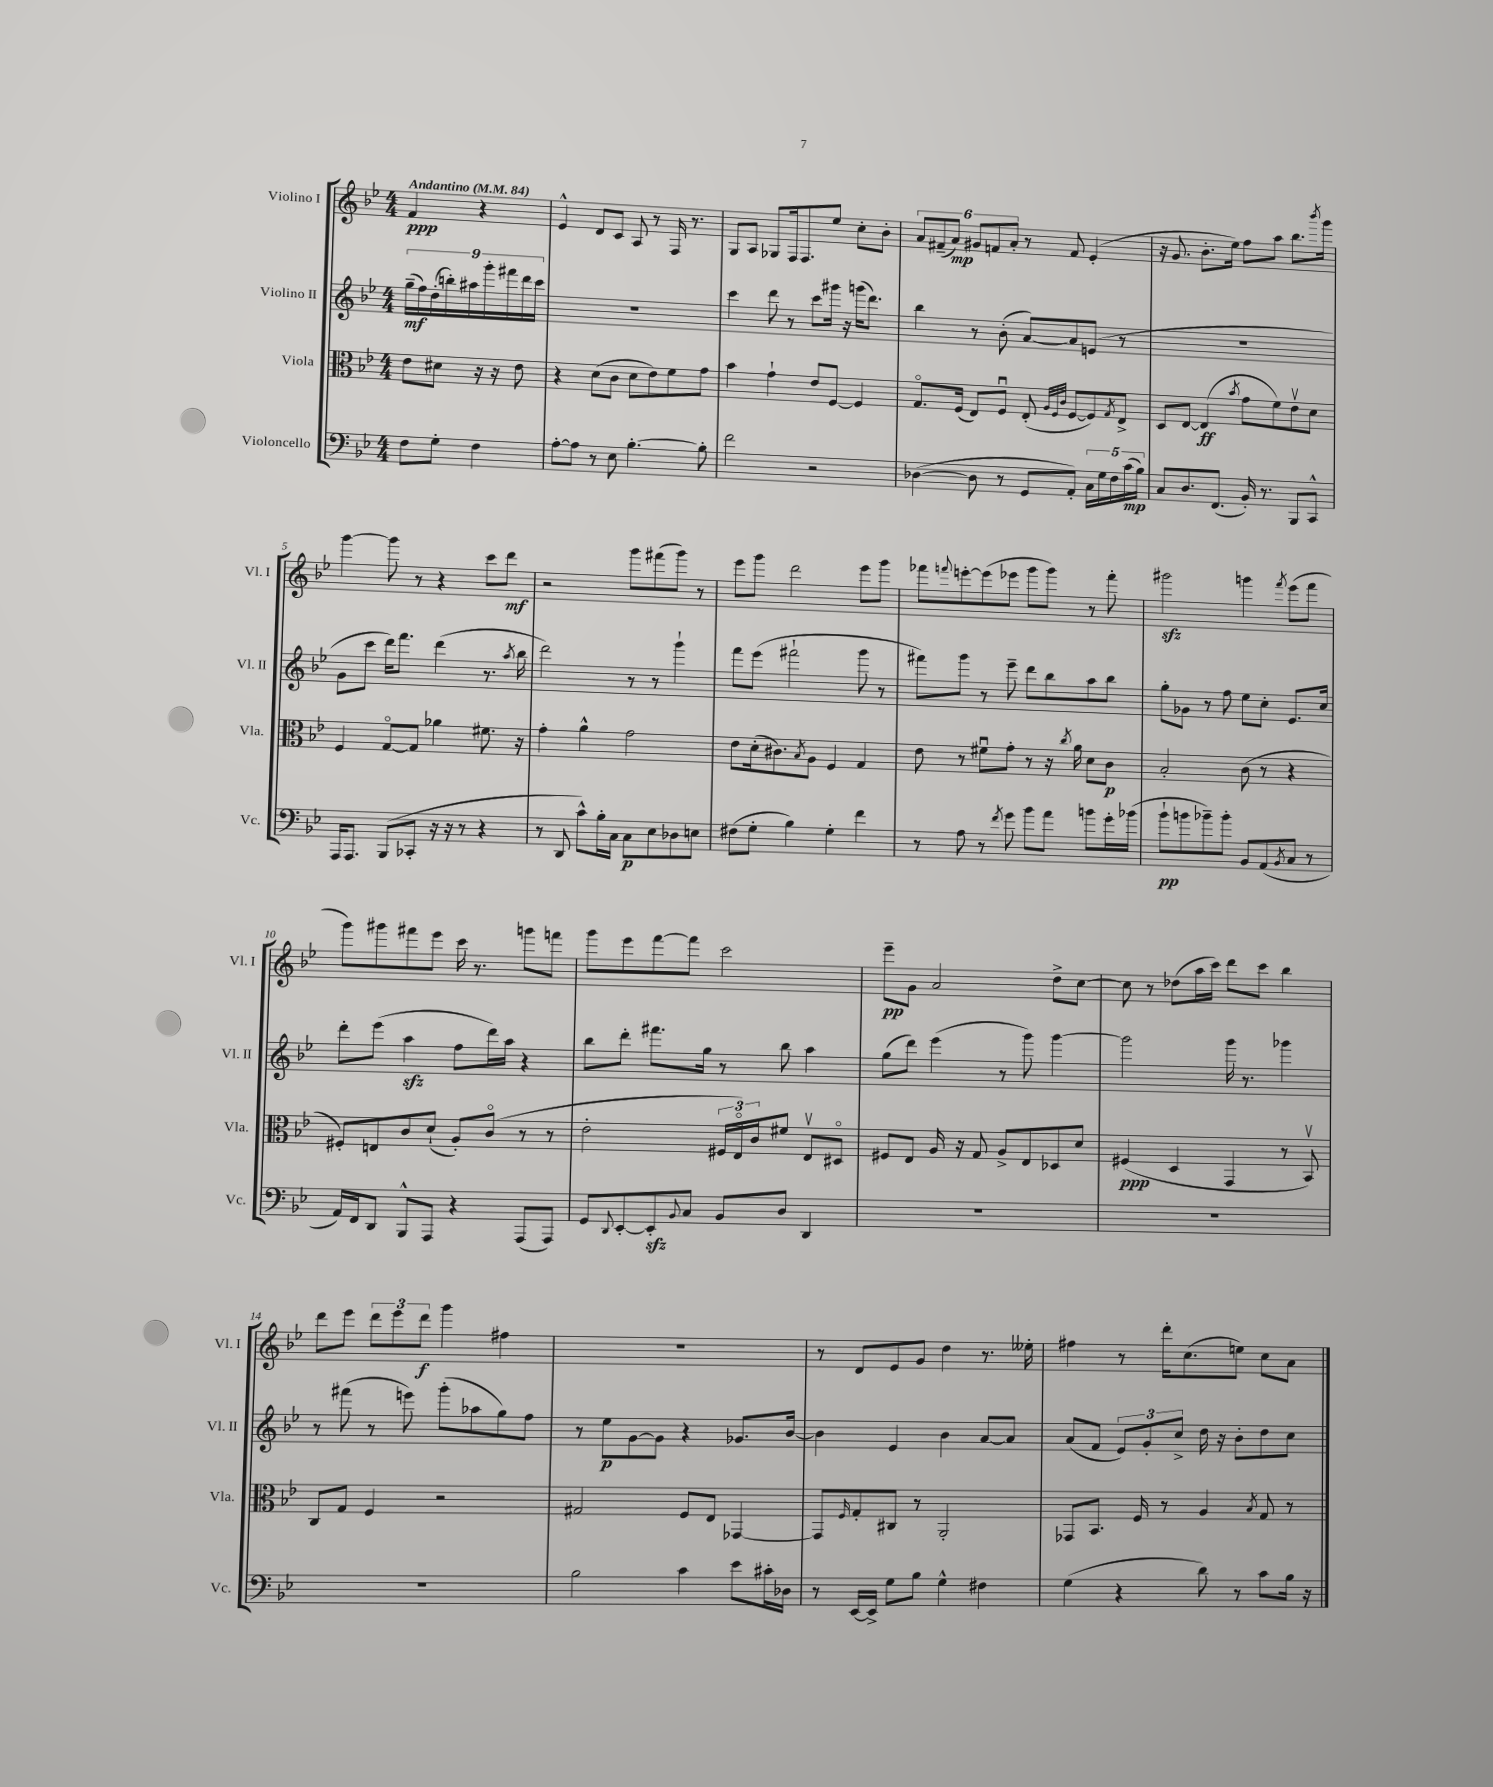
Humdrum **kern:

**kern	**kern	**kern	**kern
*staff4	*staff3	*staff2	*staff1
*clefF4	*clefC3	*clefG2	*clefG2
*k[b-e-]	*k[b-e-]	*k[b-e-]	*k[b-e-]
*M4/4	*M4/4	*M4/4	*M4/4
*MM84	*MM84	*MM84	*MM84
8F	8e-	(18gg~	4f
.	.	18ff)	.
.	.	(18dd'	.
8G'	8d#	.	.
.	.	18bb')	.
.	.	18aa#	.
4F	16r	.	4r
.	.	18ggg'	.
.	16r	.	.
.	.	18fff#	.
.	8e-	.	.
.	.	18ddd	.
.	.	18ccc	.
=	=	=	=
[8A'	4r	1r	4e-^^
8A]	.	.	.
8r	(8d	.	8d
8E-	8c	.	8c
[4.B-'	8d	.	8A
.	8e-)	.	8r
.	8f	.	16F
.	.	.	8.r
8B-']	8g	.	.
=	=	=	=
2f	4b-	4ccc	8G
.	.	.	8A
.	4g`	8ddd	8G-
.	.	8r	16F
.	.	.	8.F
2r	8e-	8ccc	.
.	[8F	16ggg#	8ee-
.	.	16r	.
.	4F]	(16ggg	8cc'
.	.	8.ddd)	.
.	.	.	8b-'
=	=	=	=
([4D-	8.Go	4bb-	12a
.	.	.	(12f#~
.	.	.	12a)
.	(16F	.	.
8D-]	8E-)	8r	12g#
.	.	.	12f
8r	8Fu	(8b-'	.
.	.	.	12a'
8GG	(8E-'	[8a)	8r
.	32qqA	.	.
.	32qqF	.	.
.	32qqc	.	.
8AA')	[8F	8a]	8f
20C	8F])	(8e	(4e-'
20G	.	.	.
20F	.	.	.
.	8qG	.	.
.	8E-^	8r	.
(20c	.	.	.
20B-)	.	.	.
=	=	=	=
8C	8D	1r	16r
.	.	.	8.g
8.D	[8E-	.	.
.	(4E-]	.	8.b-'
(8.FF	.	.	.
.	.	.	16ee-)
.	8qb-	.	.
16BB-')	8g	.	8ff
8.r	.	.	.
.	8f)	.	8aa
8BBB-	8e-v	.	8.bb-
8CC^^	8d	.	.
.	.	.	8qbbb-
.	.	.	16ggg
=	=	=	=
16AAA	4F	8g	[4ggg
8.AAA	.	.	.
.	.	8ccc	.
(8BBB-	[8Go	16ddd)	8ggg]
.	.	8.fff	.
8CC-'	8G]	.	8r
16r	4a-	(4ddd	4r
16r	.	.	.
8r	.	.	.
4r	8.f#	8.r	8ccc
.	.	.	8ddd
.	.	8qaa	.
.	16r	16bb-	.
=	=	=	=
8r	4g'	2ddd)	2r
8DD	.	.	.
8c^^)	4a^^	.	.
16B-'	.	.	.
16C	.	.	.
8C	2g	8r	8ggg
8E-	.	8r	(8fff#
8D-	.	4ggg`	8ggg)
8E	.	.	8r
=	=	=	=
(8F#	8e-	8fff	8eee-
8G'	(16d'	(8eee-	8ggg
.	8.c#)	.	.
4B-)	.	2fff#`	2ddd
.	8qB-	.	.
.	8A	.	.
4G'	4F	.	.
4f	4G	8ggg	8eee-
.	.	8r	8ggg
=	=	=	=
8r	8e-	8fff#)	8fff-
.	.	.	8qqfff
8A	8r	8ggg	[8eee'
8r	8f#u	8r	(8eee]
8qf	.	.	.
8g	8g'	8eee-~	8eee-
8b-	8r	8ddd	8ggg
8a	16r	8bb-	8ggg)
.	8qcc	.	.
.	16a	.	.
8b	8d	8aa	8r
16g'	8c	8bb-	8fff'
(16b-	.	.	.
=	=	=	=
8b-`	2B-'	8gg'	2ggg#
8b	.	8g-	.
8b-~)	.	8r	.
8b-'	.	8ff	.
8BB-	(8c	8ee-	4ggg
(8AA	8r	8cc'	.
8qBB-	.	.	8qfff
8C	4r	8.e-	(8eee-
8r	.	.	8fff
.	.	16cc	.
=	=	=	=
16AA)	8F#')	8ddd'	8ggg)
16FF	.	.	.
8DD	8E	(8eee-	8ggg#
8BBB-^^	8c	4aa	8fff#
8AAA	(8d`	.	8eee-
4r	8A')	8ff	16ccc
.	.	.	8.r
.	(8co	16ddd)	.
.	.	16aa	.
(8AAA	8r	4r	8ggg
8AAA)	8r	.	8fff
=	=	=	=
8GG	2e-'	8bb-	8ggg
8qqDD	.	.	.
[8EE-'	.	8ddd'	8eee-
8EE-']	.	8.fff#	[8fff
8qqBB-	.	.	.
8C	.	.	8fff]
.	.	16gg	.
8BB-	24F#	8r	2ccc
.	24E-o)	.	.
.	24c	.	.
8D	8f#	8bb-	.
4DD	8E-v	4aa	.
.	8D#o	.	.
=	=	=	=
1r	8F#	(8gg	8eee-~
.	8E-	8ddd)	8g
.	16A	(4eee-	2a
.	16r	.	.
.	8G	.	.
.	8A^	8r	.
.	8E-	8ggg)	.
.	8D-	[4ggg	8dd^
.	8d	.	[8cc
=	=	=	=
1r	(4F#	2ggg]	8cc]
.	.	.	8r
.	4D	.	(8dd-
.	.	.	16aa
.	.	.	16ccc)
.	4GG	16ggg	8ddd
.	.	8.r	.
.	.	.	8ccc
.	8r	4ggg-	4bb-
.	8BB-v)	.	.
=	=	=	=
1r	8C	8r	8ddd
.	8G	(8fff#	8eee-
.	4F	8r	12ddd
.	.	.	12eee-
.	.	8eee)	.
.	.	.	12ddd
.	2r	(8ggg'	4ggg
.	.	8aa-	.
.	.	8gg)	4ff#
.	.	8ff	.
=	=	=	=
2B-	2G#	8r	1r
.	.	8ee-	.
.	.	[8g	.
.	.	8g]	.
4c	8F	4r	.
.	8E-	.	.
8e-	[4GG-	8.g-	.
16c#'	.	.	.
16D-	.	[16b-	.
=	=	=	=
8r	8GG-]	4b-]	8r
.	16qqF	.	.
[16EE-	8G'	.	8d
16EE-^]	.	.	.
8G	8C#	4e-	8e-
8B-	8r	.	8g
4G^^	2AA'	4b-	4dd
4F#	.	[8a	8.r
.	.	8a]	.
.	.	.	16ee--'
=	=	=	=
(4G	8GG-	(8a	4ff#
.	8.BB-	8f	.
4r	.	12e-)	8r
.	16F	.	.
.	.	12g'	.
.	8r	.	16ddd'
.	.	12cc^	.
.	.	.	(8.cc
8d)	4A	16dd	.
.	.	16r	.
8r	.	8b-'	8ee)
.	8qB-	.	.
8c	8G	8dd	8cc
16B-	8r	8cc	8a
16r	.	.	.
==	==	==	==
*-	*-	*-	*-
